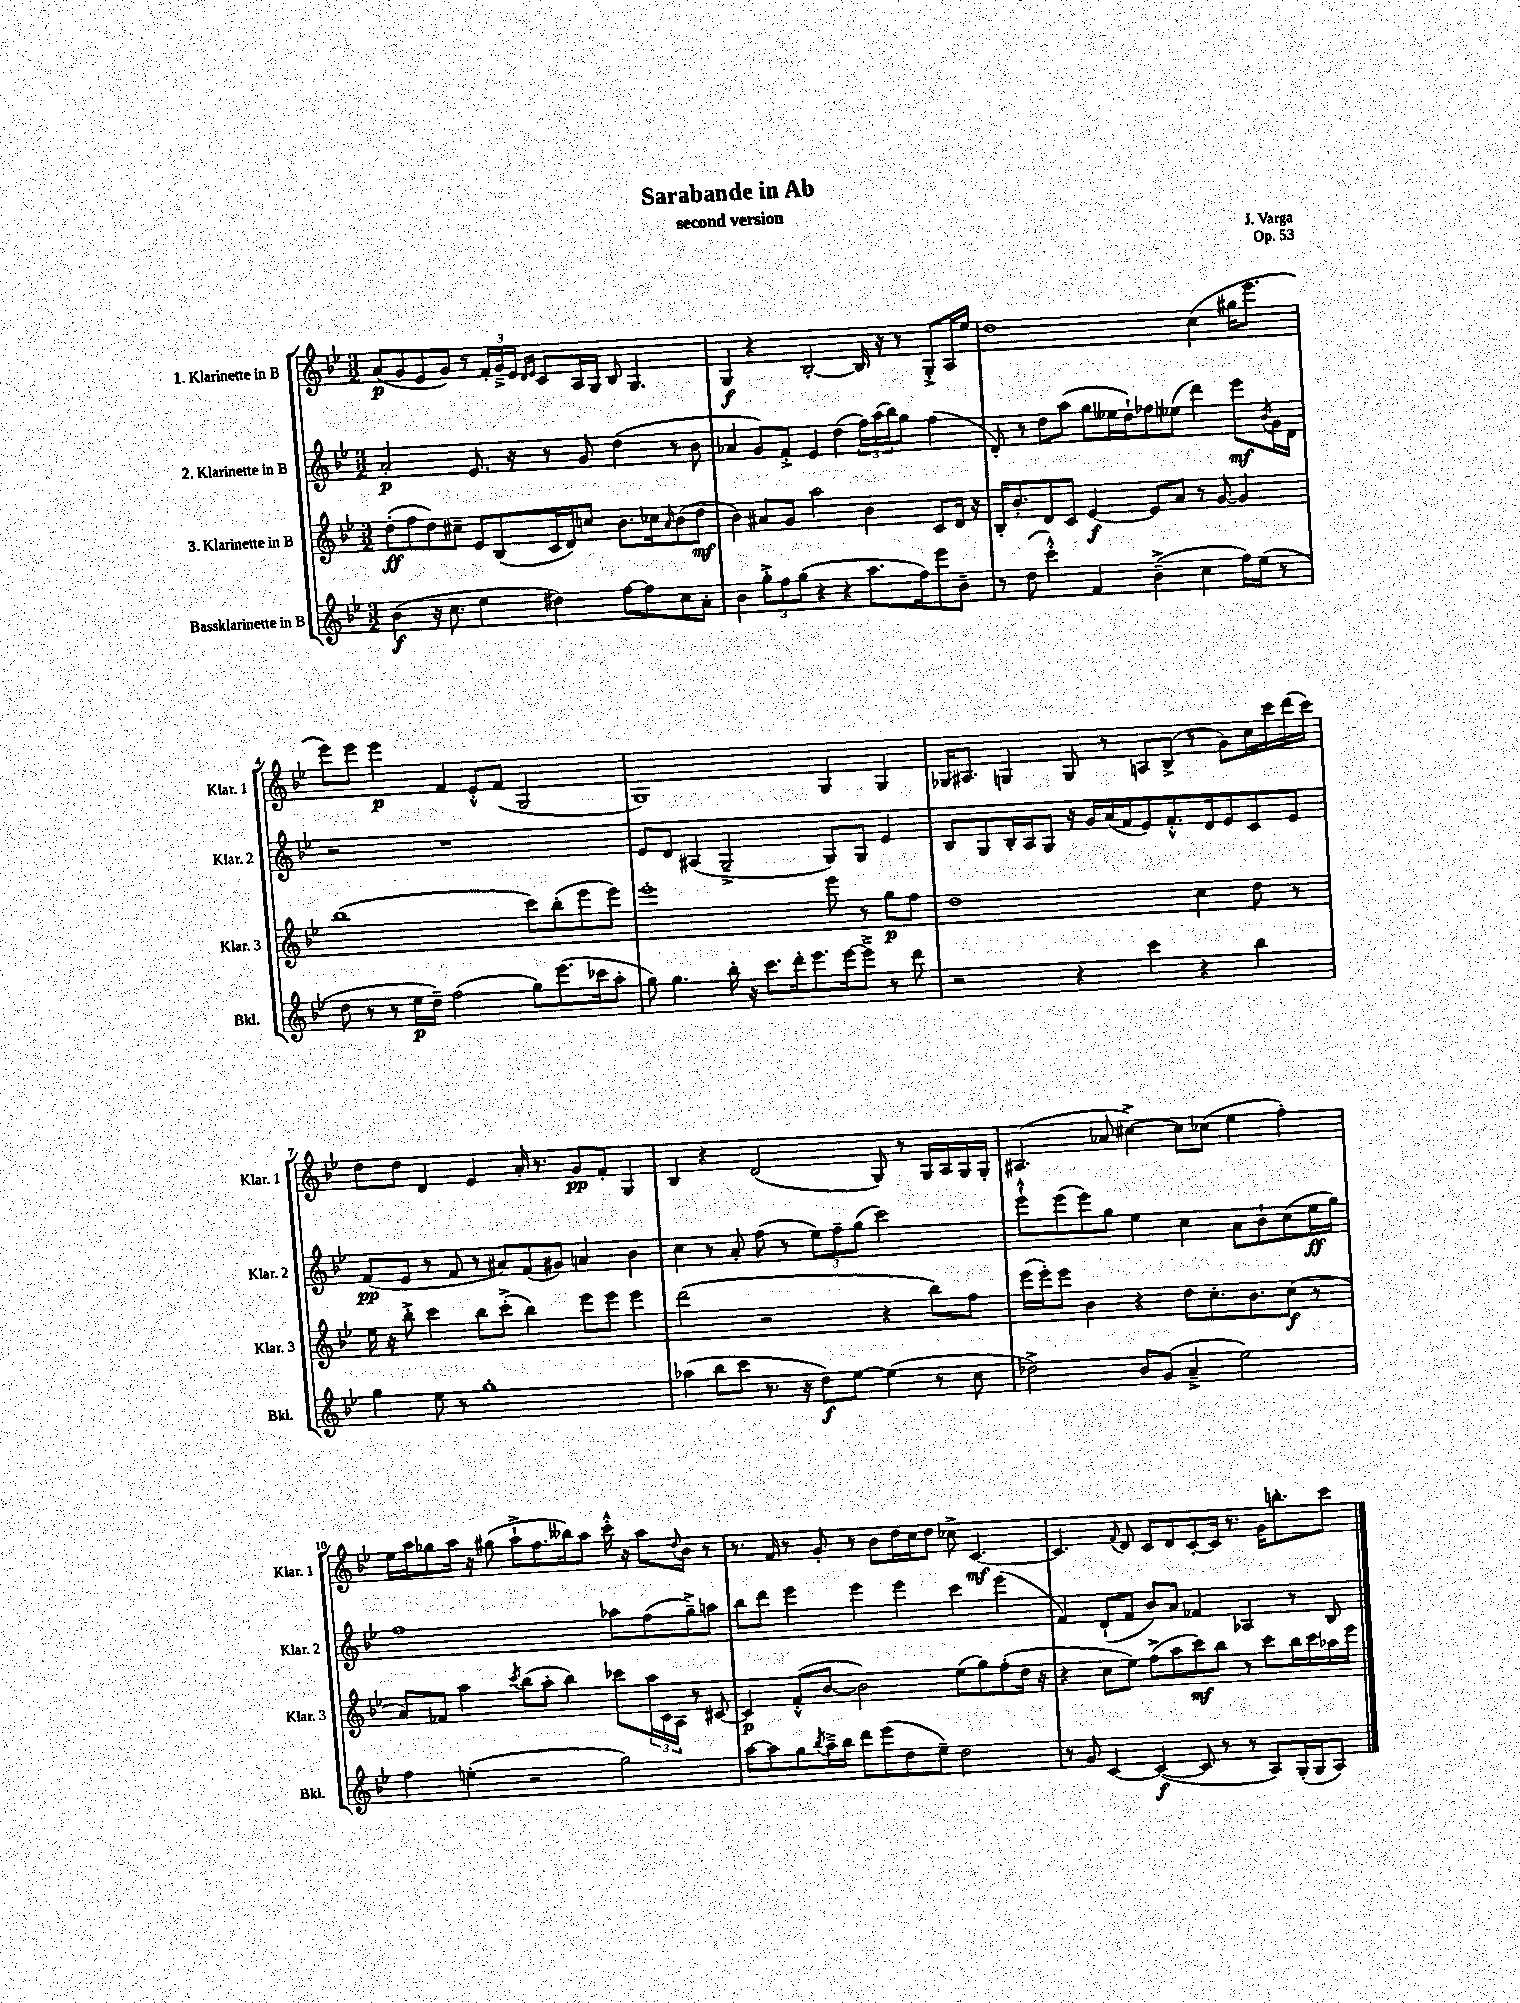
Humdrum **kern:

**kern	**dynam	**kern	**dynam	**kern	**dynam	**kern	**dynam
*part4	*part4	*part3	*part3	*part2	*part2	*part1	*part1
*staff4	*staff4	*staff3	*staff3	*staff2	*staff2	*staff1	*staff1
*I"Bassklarinette in B	*	*I"3. Klarinette in B	*	*I"2. Klarinette in B	*	*I"1. Klarinette in B	*
*I'Bkl.	*	*I'Klar. 3	*	*I'Klar. 2	*	*I'Klar. 1	*
*clefG2	*	*clefG2	*	*clefG2	*	*clefG2	*
*k[b-e-]	*	*k[b-e-]	*	*k[b-e-]	*	*k[b-e-]	*
*M3/2	*	*M3/2	*	*M3/2	*	*M3/2	*
=1	=1	=1	=1	=1	=1	=1	=1
(4b-\	f	(8dd'\L	ff	2a'/	p	(8a/L	p
.	.	8ff\	.	.	.	8g/	.
16r	.	8dd\)	.	.	.	8e-/	.
8.cc\	.	.	.	.	.	.	.
.	.	8cc#X~\J	.	.	.	8g/J)	.
4ee-\	.	8e-/L	.	8.e-/	.	8r	.
.	.	(8B-/	.	.	.	24f'/LL	.
.	.	.	.	.	.	24g~^/	.
.	.	.	.	16r	.	.	.
.	.	.	.	.	.	24e-/JJ	.
.	.	.	.	.	.	16qqd/LL	.
.	.	.	.	.	.	16qqe-/JJ	.
4dd#X\)	.	16c/L	.	8r	.	8c/L	.
.	.	16d/J)	.	.	.	.	.
.	.	8ccn/J	.	8g/	.	16A/L	.
.	.	.	.	.	.	16G/JJ	.
[8ff\L	.	8.b-\L	.	(4dd\	.	8B-/	.
8ff\]	.	.	.	.	.	4.G/	.
.	.	16cc-X\k	.	.	.	.	.
.	.	16qqa/	.	.	.	.	.
8cc\	.	(8b-\	.	8r	.	.	.
8a'\J	.	8dd\J	mf	8b-\	.	.	.
=2	=2	=2	=2	=2	=2	=2	=2
4b-\	.	4b-\)	.	4a-X/	.	4G/	f
12gg'^\L	.	8a#X/L	.	8g/L)	.	4r	.
12ff\	.	.	.	.	.	.	.
.	.	8g/J	.	8f'^/J	.	.	.
(12gg\J	.	.	.	.	.	.	.
4r	.	2aa\	.	4e-/	.	[2B-'/	.
4r	.	.	.	(4dd\	.	.	.
8.aa\L	.	4b-\	.	24ff\LL)	.	16B-/]	.
.	.	.	.	(24aa\	.	.	.
.	.	.	.	.	.	16r	.
.	.	.	.	24bb-\J)	.	.	.
.	.	.	.	8gg\J	.	8r	.
16ff\k)	.	.	.	.	.	.	.
8eee-\	.	8c/L	.	(4ff\	.	8G'^/L	.
8b-~\J	.	16d/Jk	.	.	.	16A/L	.
.	.	16r	.	.	.	16ee-/JJ	.
=3	=3	=3	=3	=3	=3	=3	=3
8r	.	16B-'/KL	.	8d'/)	.	1dd	.
.	.	8.b-'/	.	.	.	.	.
(8dd\	.	.	.	8r	.	.	.
4ccc'^^\)	.	8d/	.	8dd\L	.	.	.
.	.	8c/J	.	(8aa\J	.	.	.
4f/	.	[4e-/	f	8gg\L	.	.	.
.	.	.	.	16ee--X\L	.	.	.
.	.	.	.	16dd`\J)	.	.	.
(4b-~^\	.	8e-/L]	.	8ff-X\	.	.	.
.	.	8a/J	.	(8ee-X\J	.	.	.
4cc\	.	8r	.	4ddd\)	.	(4cc\	.
.	.	[8g/	.	.	.	.	.
16ff\LL)	.	4g/]	.	8eee-\L	mf	16gg#X\KL	.
(16ee-\JJ	.	.	.	.	.	8.eee-\J	.
.	.	.	.	8qb-/	.	.	.
8r	.	.	.	16g\L	.	.	.
.	.	.	.	16d\JJ	.	.	.
!!LO:LB:g=z
=4	=4	=4	=4	=4	=4	=4	=4
8dd\	.	(1bb-	.	2r	.	8eee-\L)	.
8r	.	.	.	.	.	8eee-\J	.
8r	.	.	.	.	.	4eee-\	p
16ee-\LL	p	.	.	.	.	.	.
16dd~\JJ)	.	.	.	.	.	.	.
(2ff\	.	.	.	1r	.	4f/	.
.	.	.	.	.	.	8e-'^^/L	.
.	.	.	.	.	.	(8f/J	.
8gg\L)	.	8ccc\L)	.	.	.	2G/	.
(8.eee-\	.	(8bb-'\	.	.	.	.	.
.	.	8eee-\	.	.	.	.	.
16ccc-X\k	.	.	.	.	.	.	.
8aa'\J	.	8eee-\J)	.	.	.	.	.
=5	=5	=5	=5	=5	=5	=5	=5
8gg\)	.	1eee-'	.	8e-/L	.	1G)	.
4.gg\	.	.	.	8d/J	.	.	.
.	.	.	.	(4A#X/	.	.	.
16bb-'\	.	.	.	2G~^/	.	.	.
16r	.	.	.	.	.	.	.
8.ccc\L	.	.	.	.	.	.	.
16ddd'\k	.	.	.	.	.	.	.
8.eee-\	.	.	.	.	.	.	.
.	.	8eee-\	.	8G/L)	.	4G/	.
[16eee-\k	.	.	.	.	.	.	.
8eee-~^\J]	.	8r	.	8G/J	.	.	.
8r	.	8gg\L	p	4e-/	.	4G/	.
8ddd\	.	8ff\J	.	.	.	.	.
=6	=6	=6	=6	=6	=6	=6	=6
2r	.	1dd	.	8B-/L	.	16G-X/KL	.
.	.	.	.	.	.	8.A#X/J	.
.	.	.	.	8G/	.	.	.
.	.	.	.	16B-'/L	.	4Gn/	.
.	.	.	.	16A/J	.	.	.
.	.	.	.	8G/J	.	.	.
4r	.	.	.	16r	.	8G/	.
.	.	.	.	16g/LL	.	.	.
.	.	.	.	(16a/	.	8r	.
.	.	.	.	16f/J	.	.	.
4ccc\	.	.	.	8e-/)	.	8An/L	.
.	.	.	.	8.f'^^/	.	(8B-^/J	.
4r	.	4cc\	.	.	.	8r	.
.	.	.	.	16d/k	.	.	.
.	.	.	.	8e-/	.	8g\L)	.
4bb-\	.	8dd\	.	8c/	.	16cc\L	.
.	.	.	.	.	.	16ccc\	.
.	.	8r	.	8e-/J	.	(16ddd\	.
.	.	.	.	.	.	16ccc\JJ)	.
!!LO:LB:g=z
=7	=7	=7	=7	=7	=7	=7	=7
4gg\	.	16ee-\	.	(8f/L	pp	8dd\L	.
.	.	16r	.	.	.	.	.
.	.	8bb-'^\	.	8e-/J	.	8dd\J	.
8ee-\	.	4ccc\	.	8r	.	4d/	.
8r	.	.	.	8f/	.	.	.
1gg'	.	8bb-\L	.	8r	.	4e-/	.
.	.	(8ccc'^\J	.	8a#X/L)	.	.	.
.	.	4bb-\)	.	(8f/	.	16a'/	.
.	.	.	.	.	.	8.r	.
.	.	.	.	8g#X/J)	.	.	.
.	.	8eee-\L	.	4an/	.	8g/L	pp
.	.	8eee-\J	.	.	.	8f'/J	.
.	.	4eee-\	.	4b-\	.	4G/	.
=8	=8	=8	=8	=8	=8	=8	=8
(4aa-X\	.	(2ddd\	.	4cc\	.	4B-/	.
8bb-\L	.	.	.	8r	.	4r	.
8ccc\J	.	.	.	8a'/	.	.	.
8.r	.	2r	.	(8ff\	.	(2d/	.
.	.	.	.	8r	.	.	.
16r	.	.	.	.	.	.	.
8dd\L)	f	.	.	12ee-\L)	.	.	.
.	.	.	.	12ff~\	.	.	.
[8ee-\J	.	.	.	.	.	.	.
.	.	.	.	(12gg\J	.	.	.
(4ee-\]	.	4r	.	2ccc\)	.	8G/)	.
.	.	.	.	.	.	8r	.
8r	.	8bb-\L)	.	.	.	16G/LL	.
.	.	.	.	.	.	16A/	.
8cc\	.	8ff\J	.	.	.	16G/	.
.	.	.	.	.	.	16G'/JJ	.
=9	=9	=9	=9	=9	=9	=9	=9
2dd-X^\)	.	(16eee-\LL	.	8eee-`^^\L	.	(4.A#X/	.
.	.	16eee-'\J)	.	.	.	.	.
.	.	8eee-\J	.	(8eee-\	.	.	.
.	.	4b-\	.	8eee-\)	.	.	.
.	.	.	.	8gg\J	.	8a-X/	.
8b-/L	.	4r	.	4ee-\	.	[4cc#X^\)	.
(8g/J	.	.	.	.	.	.	.
4a~^/	.	8dd\L	.	4cc\	.	8cc#\L]	.
.	.	8.cc'\	.	.	.	(8cc-X\J	.
2ee-\)	.	.	.	8a\L	.	4ee-\	.
.	.	8.b-\	.	.	.	.	.
.	.	.	.	8b-`\	.	.	.
.	.	(8cc\J	f	(8cc\	.	4ff'\)	.
.	.	8r	.	16ee-\L	ff	.	.
.	.	.	.	16gg\JJ)	.	.	.
!!LO:LB:g=z
=10	=10	=10	=10	=10	=10	=10	=10
4ff\	.	8a/L)	.	1ff	.	16ee-\LL	.
.	.	.	.	.	.	16aa\J	.
.	.	8f-X/J	.	.	.	8gg-X\	.
(4een'\	.	4aa\	.	.	.	16aa\Jk	.
.	.	.	.	.	.	16r	.
.	.	.	.	.	.	(8gg#X\	.
.	.	8qccc/	.	.	.	.	.
2r	.	(8bb-\L	.	.	.	8aa`^\L	.
.	.	8aa'\J	.	.	.	8.ff\	.
.	.	4bb-\)	.	.	.	.	.
.	.	.	.	.	.	16bb--X\k)	.
.	.	.	.	.	.	8aa\J	.
2gg\)	.	8ccc-X\L	.	8aa-X\L	.	16ccc'^^\	.
.	.	.	.	.	.	16r	.
.	.	24aa\L	.	(8ff\	.	8aa\L	.
.	.	24c\	.	.	.	.	.
.	.	24A\JJ	.	.	.	.	.
.	.	.	.	.	.	8qqdd/	.
.	.	8r	.	8gg~^\)	.	8b-\J	.
.	.	[8c#X/	.	8aan\J	.	8r	.
=11	=11	=11	=11	=11	=11	=11	=11
[8aa\L	.	4c#/]	p	8bb-\L	.	8.r	.
8aa\]	.	.	.	8ddd\J	.	.	.
.	.	.	.	.	.	16f/	.
8gg\	.	(8f'^^/L	.	4eee-\	.	8r	.
8qbb-/	.	.	.	.	.	.	.
16aa~^\L	.	[8b-/J	.	.	.	8g'/	.
16bb-\JJ	.	.	.	.	.	.	.
8ddd\L	.	2b-\])	.	4eee-\	.	8r	.
(8eee-\	.	.	.	.	.	8b-\L	.
8dd\	.	.	.	4eee-\	.	16dd\L	.
.	.	.	.	.	.	16cc\J	.
8ee-~\J)	.	.	.	.	.	8dd\J	.
2dd\	.	(8ee-\L	.	4ccc\	.	8cc-X^\	.
.	.	8gg\)	.	.	.	[4.c/	mf
.	.	(8ff'\	.	(4eee-\	.	.	.
.	.	16dd\Jk	.	.	.	.	.
.	.	16r	.	.	.	.	.
=12	=12	=12	=12	=12	=12	=12	=12
8r	.	4r	.	4f/)	.	4.c/]	.
8g/	.	.	.	.	.	.	.
[4c/	.	8cc\L	.	(8d`/L	.	.	.
.	.	.	.	.	.	8qqf/	.
.	.	8ee-\J)	.	8f/J	.	8d/	.
(4c/_	f	(8ff^\L	.	8b-/L)	.	8c/L	.
.	.	8aa\	.	8a/J	.	8d/	.
8c/]	.	8ccc\)	mf	4f-X/	.	[8c'/	.
8r	.	8bb-\J	.	.	.	16c/Jk]	.
.	.	.	.	.	.	8.r	.
8r	.	8r	.	4A-X/	.	.	.
8A/L)	.	8ccc\L	.	.	.	16g\KL	.
.	.	.	.	.	.	8.bbn'\	.
(16G'/L	.	16bb-\L	.	8r	.	.	.
16G/J	.	16ccc\	.	.	.	.	.
8A/J)	.	16aa-X\	.	8B-/	.	8ccc\J	.
.	.	16eee-\JJ	.	.	.	.	.
==	==	==	==	==	==	==	==
*-	*-	*-	*-	*-	*-	*-	*-
